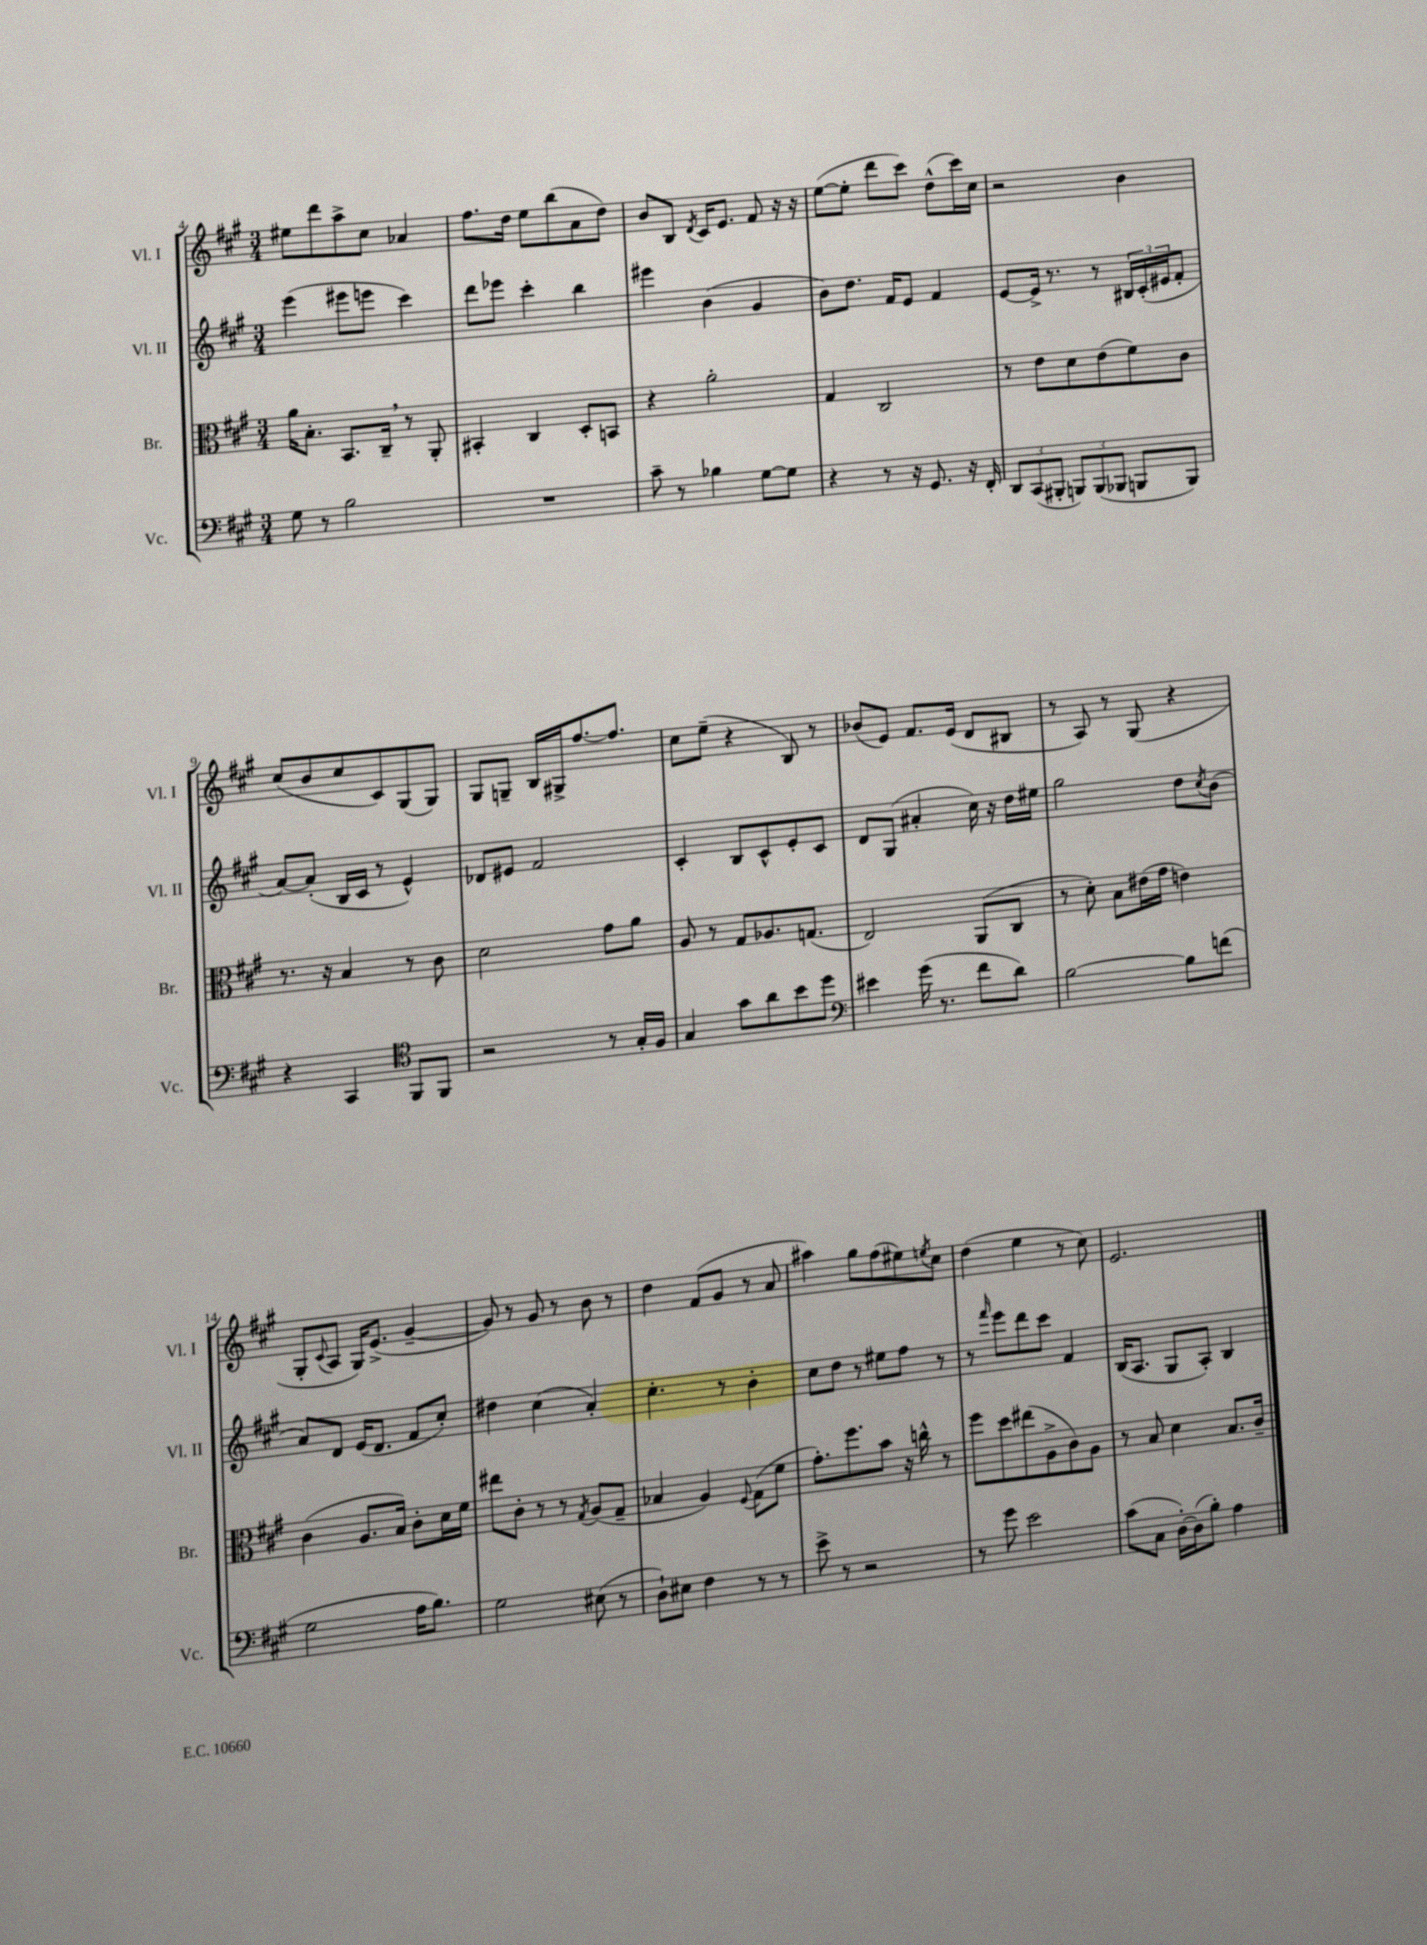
<<
\new StaffGroup <<
\new Staff = "s0" \with { instrumentName = "Vl. I" shortInstrumentName = "Vl. I" } {
    \clef treble \key a \major \numericTimeSignature \time 3/4
    eis''8 d'''8 a''8-> cis''8 aes'4 |
    fis''8. d''16 e''8 b''8( a'8 d''8) |
    b'8 b8 \acciaccatura { d'8 } cis'16 e'8. fis'8 r16 r16 |
    e''8~( e''8-. d'''8 cis'''8) d''8-^( cis'''16) cis''16 |
    r2 b'4 |
    cis''8( b'8 cis''8 cis'8) gis8( gis8) |
    gis8 g8-- b16 gis16-> fis''8.~ fis''8. |
    cis''8 e''8--( r4 b8) r8 |
    bes'8( e'8) fis'8. e'16( d'8 bis8 |
    r8 a8) r8 gis8( r4 |
    gis8-. \appoggiatura { cis'8 } a8 gis16) e'8.->( gis'4~-- |
    gis'8) r8 gis'8 r8 b'8 r8 |
    d''4 fis'8( gis'8 r8 a'8 |
    ais''4) gis''8 fis''8( eis''8) \acciaccatura { e''8 } cis''8 |
    d''4( e''4 r8 cis''8) |
    e'2. \bar "|." |
}
\new Staff = "s1" \with { instrumentName = "Vl. II" shortInstrumentName = "Vl. II" } {
    \clef treble \key a \major \numericTimeSignature \time 3/4
    e'''4( eis'''8 e'''8 cis'''4) |
    d'''8 ees'''8 cis'''4-. b''4 |
    eis'''4 b'4( gis'4 |
    b'8) d''8. fis'16 e'8 fis'4 |
    e'8~ e'16-> r8. r8 \tuplet 3/2 { bis16 cis'16-.( eis'16 } fis'8-. |
    a'8~) a'8-.( b16 cis'16 r8 e'4-^) |
    des'8 eis'8 fis'2 |
    cis'4-. b8 cis'8-^ e'8-. cis'8 |
    d'8 gis8( ais'4-. cis''16) r16 d''16 eis''16 |
    gis''2 d''8 \acciaccatura { cis''8 } b'8( |
    a'8) d'8 e'16( d'8. fis'8 cis''8-.) |
    dis''4 cis''4( a'4-.) |
    cis''4.-. r8 b'4-. |
    cis''8 d''8 r8 eis''8 fis''8 r8 |
    r8 \grace { fis'''16 } e'''8 d'''8 cis'''8 fis'4 |
    b16( a8. gis8 a8-.) b4 \bar "|." |
}
\new Staff = "s2" \with { instrumentName = "Br." shortInstrumentName = "Br." } {
    \clef alto \key a \major \numericTimeSignature \time 3/4
    a'16 b8.-. b,8. cis16-- \breathe r8 a,8-. |
    bis,4-. cis4 d8-. b,8 |
    r4 a'2-. |
    gis4 cis2 |
    r8 e'8 d'8 e'8( fis'8) cis'8 |
    r8. r16 b4 r8 cis'8 |
    d'2 gis'8 a'8 |
    a8 r8 gis8 aes8. g8.( |
    e2) a,8( cis8 |
    r8 d'8-.) b8 eis'16( gis'16 e'4) |
    cis'4( a8. b16) cis'8-. d'16 fis'16 |
    eis''8 cis'8-. r8 r8 \acciaccatura { gis8 } a8( gis8-- |
    bes4 a4) \appoggiatura { fis8 } gis8( fis'8 |
    gis'8.-.) fis''8. b'8 r16 c''16-^ r8 |
    fis''8 d''8 eis''8( a8-> cis'8) a8 |
    r8 b8 d'4 b8. cis'16-- \bar "|." |
}
\new Staff = "s3" \with { instrumentName = "Vc." shortInstrumentName = "Vc." } {
    \clef bass \key a \major \numericTimeSignature \time 3/4
    gis8 r8 b2 |
    R2. |
    cis'8-- r8 bes4 gis8~ gis8 |
    r4 r8 r16 gis,8. r16 fis,16-. |
    \tuplet 3/2 { d,8 cis,8( bis,,8-. } \tuplet 3/2 { b,,8) b,,8( bes,,8 } b,,8 b,,8) |
    r4 cis,4 \clef tenor fis,8 fis,8 |
    r2 r8 gis16-. fis16 |
    gis4 gis'8 a'8 b'8 d''8 |
    \clef bass eis'4 gis'16( r8. fis'8 d'8) |
    b2~ b8 f'8( |
    gis2 a16 b8.) |
    gis2 eis8( r8 |
    d8-!) eis8 fis4 r8 r8 |
    e'8-> r8 r2 |
    r8 gis'8 e'2 |
    cis'8( cis8 d16~-.) d16( b8-.) a4 \bar "|." |
}
>>
>>
\layout { \context { \Score currentBarNumber = #4 } }
